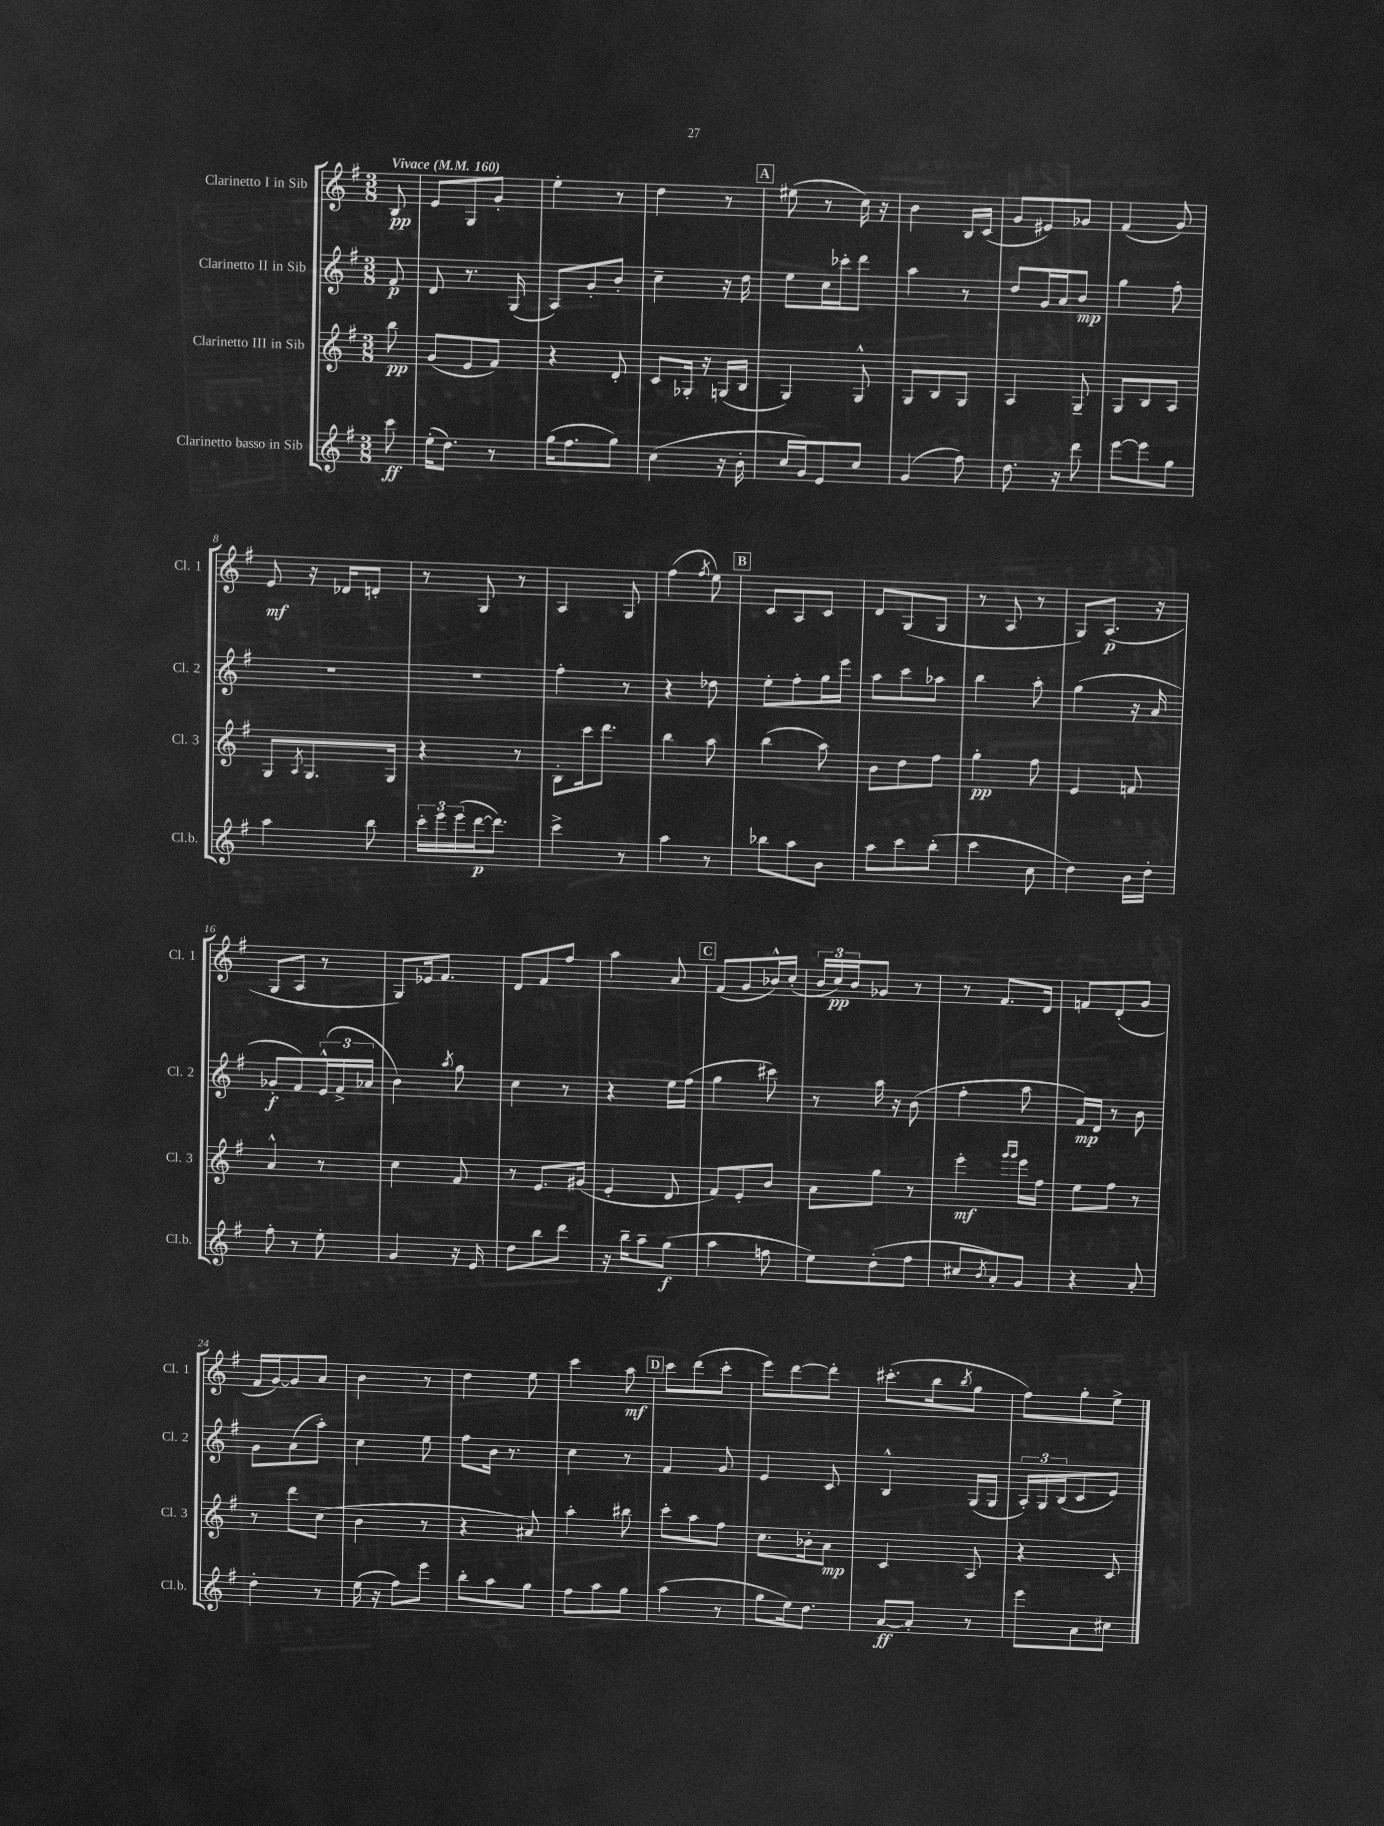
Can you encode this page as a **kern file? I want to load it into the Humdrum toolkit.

**kern	**dynam	**kern	**dynam	**kern	**dynam	**kern	**dynam
*part4	*part4	*part3	*part3	*part2	*part2	*part1	*part1
*staff4	*staff4	*staff3	*staff3	*staff2	*staff2	*staff1	*staff1
*I"Clarinetto basso in Sib	*	*I"Clarinetto III in Sib	*	*I"Clarinetto II in Sib	*	*I"Clarinetto I in Sib	*
*I'Cl.b.	*	*I'Cl. 3	*	*I'Cl. 2	*	*I'Cl. 1	*
*clefG2	*	*clefG2	*	*clefG2	*	*clefG2	*
*k[f#]	*	*k[f#]	*	*k[f#]	*	*k[f#]	*
*M3/8	*	*M3/8	*	*M3/8	*	*M3/8	*
*MM160	*	*MM160	*	*MM160	*	*MM160	*
=	=	=	=	=	=	=	=
!	!	!	!	!	!	!LO:TX:a:B:t=Vivace	!
8ccc\	ff	8bb\	pp	8f#/	p	8B/	pp
=1	=1	=1	=1	=1	=1	=1	=1
(16ee'\KL	.	(8g/L	.	8d/	.	8e/L	.
8.dd\J)	.	.	.	.	.	.	.
.	.	8e/	.	8.r	.	8G/	.
8r	.	8f#/J)	.	.	.	8g'/J	.
.	.	.	.	(16G/	.	.	.
=2	=2	=2	=2	=2	=2	=2	=2
(16gg\KL	.	4r	.	8A/L)	.	4ee'\	.
8.ff#\	.	.	.	.	.	.	.
.	.	.	.	8g'/	.	.	.
8gg\J)	.	8d'/	.	8b'/J	.	8r	.
=3	=3	=3	=3	=3	=3	=3	=3
(4cc\	.	8c/L	.	4cc~\	.	4dd\	.
.	.	16G-X'/Jk	.	.	.	.	.
.	.	16r	.	.	.	.	.
16r	.	(16Gn/LL	.	16r	.	8r	.
16b'\	.	16B/JJ	.	16dd\	.	.	.
!!LO:REH:place=s1:t=A
=4	=4	=4	=4	=4	=4	=4	=4
16cc/LL	.	4G/)	.	8ee\L	.	(8ee#X\	.
16g/J)	.	.	.	.	.	.	.
8e/	.	.	.	16cc\L	.	8r	.
.	.	.	.	16ccc-X'\J	.	.	.
8cc/J	.	8G^^/	.	8ddd\J	.	16cc\)	.
.	.	.	.	.	.	16r	.
=5	=5	=5	=5	=5	=5	=5	=5
(4g/	.	8G/L	.	4aa\	.	4b\	.
.	.	8B/	.	.	.	.	.
8ff#\)	.	8G/J	.	8r	.	16B/LL	.
.	.	.	.	.	.	(16c/JJ	.
=6	=6	=6	=6	=6	=6	=6	=6
8.dd\	.	4A/	.	8dd/L	.	8g/L	.
.	.	.	.	16g/L	.	8e#X/)	.
16r	.	.	.	16a/J	.	.	.
8ddd\	.	8G~/	.	8b/J	mp	8g-X/J	.
=7	=7	=7	=7	=7	=7	=7	=7
[8eee\L	.	8G/L	.	4gg\	.	(4f#/	.
8eee\]	.	8B/	.	.	.	.	.
8gg\J	.	8A/J	.	8ff#'\	.	8g/)	.
!!LO:LB:g=z
=8	=8	=8	=8	=8	=8	=8	=8
4aa\	.	8G/L	.	4.r	.	8e/	mf
.	.	8qA/	.	.	.	.	.
.	.	8.G/	.	.	.	16r	.
.	.	.	.	.	.	16d-X/KL	.
8bb\	.	.	.	.	.	8dn'/J	.
.	.	16G/Jk	.	.	.	.	.
=9	=9	=9	=9	=9	=9	=9	=9
24ccc'\LL	.	4r	.	4.r	.	8r	.
24eee\	.	.	.	.	.	.	.
(24eee\	.	.	.	.	.	.	.
[16ddd\J	p	.	.	.	.	8G/	.
8.ddd\J])	.	.	.	.	.	.	.
.	.	8r	.	.	.	8r	.
=10	=10	=10	=10	=10	=10	=10	=10
4ccc^\	.	8B'\L	.	4ff#'\	.	4A/	.
.	.	16ccc\k	.	.	.	.	.
.	.	8.ddd\J	.	.	.	.	.
8r	.	.	.	8r	.	8G/	.
=11	=11	=11	=11	=11	=11	=11	=11
4aa\	.	4bb\	.	4r	.	(4ff#\	.
.	.	.	.	.	.	8qff#/	.
8r	.	8aa\	.	8dd-X\	.	8ee\)	.
!!LO:REH:place=s1:t=B
=12	=12	=12	=12	=12	=12	=12	=12
8bb-X\L	.	(4bb\	.	8ee'\L	.	8c/L	.
8aa\	.	.	.	8ff#'\	.	8A/	.
8b\J	.	8aa\)	.	16gg\L	.	8c/J	.
.	.	.	.	16eee\JJ	.	.	.
=13	=13	=13	=13	=13	=13	=13	=13
8aa\L	.	8b\L	.	8aa\L	.	8d/L	.
8ccc\	.	8dd\	.	8ccc\	.	(8G/	.
(8bb'\J	.	8ff#\J	.	8aa-X\J	.	8G/J	.
=14	=14	=14	=14	=14	=14	=14	=14
4ccc\	.	4gg'\	pp	4bb\	.	8r	.
.	.	.	.	.	.	8A/	.
8cc\	.	8ff#\	.	8aa'\	.	8r	.
=15	=15	=15	=15	=15	=15	=15	=15
4dd\)	.	4e/	.	(4gg\	.	8G/L)	.
.	.	.	.	.	.	(8.A/J	p
16b\LL	.	8fn/	.	16r	.	.	.
16dd'\JJ	.	.	.	16a/	.	16r	.
!!LO:LB:g=z
=16	=16	=16	=16	=16	=16	=16	=16
8ff#'\	.	4a^^/	.	8g-X'/L	f	8G/L	.
8r	.	.	.	8f#/)	.	8A/J	.
8ee'\	.	8r	.	(24e^^/L	.	8r	.
.	.	.	.	24f#^/	.	.	.
.	.	.	.	24a-X/JJ	.	.	.
=17	=17	=17	=17	=17	=17	=17	=17
4g/	.	4cc\	.	4b\)	.	8G/L)	.
.	.	.	.	.	.	16e-X/k	.
.	.	.	.	.	.	8.f#/J	.
.	.	.	.	8qaa/	.	.	.
16r	.	8f#/	.	8gg\	.	.	.
16e/	.	.	.	.	.	.	.
=18	=18	=18	=18	=18	=18	=18	=18
8dd\L	.	8r	.	4cc\	.	8d/L	.
8bb\	.	8.e/L	.	.	.	8f#/	.
8ddd\J	.	.	.	8r	.	8ff#/J	.
.	.	(16g#X/Jk	.	.	.	.	.
=19	=19	=19	=19	=19	=19	=19	=19
16r	.	4e'/	.	4r	.	4aa\	.
16bb~\KL	.	.	.	.	.	.	.
8aa~\	.	.	.	.	.	.	.
(8gg\J	f	8d/	.	16ee\LL	.	8a/	.
.	.	.	.	(16ff#\JJ	.	.	.
!!LO:REH:place=s1:t=C
=20	=20	=20	=20	=20	=20	=20	=20
4aa\	.	8f#/L)	.	4gg\	.	(8f#/L	.
.	.	8e'/	.	.	.	8g/	.
8ffn\	.	8b/J	.	8ccc#X\)	.	16b-X^^/L)	.
.	.	.	.	.	.	(16cc'/JJ	.
=21	=21	=21	=21	=21	=21	=21	=21
8ee\L)	.	8a\L	.	8r	.	24b/LL	.
.	.	.	.	.	.	24cc/)	pp
.	.	.	.	.	.	24b/J	.
(8dd'\	.	8gg\J	.	16aa\	.	8g-X/J	.
.	.	.	.	16r	.	.	.
8ff#\J	.	8r	.	(8b\	.	8r	.
=22	=22	=22	=22	=22	=22	=22	=22
8cc#X/L	.	4eee'\	mf	4ff#'\	.	8r	.
8qb/	.	.	.	.	.	.	.
8a'/)	.	.	.	.	.	8.f#/L	.
.	.	16qqggg/LL	.	.	.	.	.
.	.	16qqggg/JJ	.	.	.	.	.
8g/J	.	16eee\LL	.	8aa\	.	.	.
.	.	16ff#\JJ	.	.	.	16d/Jk	.
=23	=23	=23	=23	=23	=23	=23	=23
4r	.	8ee\L	.	16f#/LL)	mp	8fn/L	.
.	.	.	.	16d/JJ	.	.	.
.	.	8ff#\J	.	8r	.	(8d'/	.
8a'/	.	8r	.	8b\	.	8g/J	.
!!LO:LB:g=z
=24	=24	=24	=24	=24	=24	=24	=24
4dd'\	.	8r	.	8g\L	.	16f#/LL	.
.	.	.	.	.	.	[16g/J)	.
.	.	8ddd\L	.	(8a\	.	8g/]	.
8r	.	(8cc\J	.	8aa'\J)	.	8a/J	.
=25	=25	=25	=25	=25	=25	=25	=25
(16ee\	.	4b\	.	4cc\	.	4b\	.
16r	.	.	.	.	.	.	.
8ff#\L)	.	.	.	.	.	.	.
8eee\J	.	8r	.	8ee\	.	8r	.
=26	=26	=26	=26	=26	=26	=26	=26
8bb'\L	.	4r	.	8ff#\L	.	4dd\	.
8aa\	.	.	.	16b\Jk	.	.	.
.	.	.	.	8.r	.	.	.
8gg\J	.	8a#X/)	.	.	.	8ee\	.
=27	=27	=27	=27	=27	=27	=27	=27
8ff#\L	.	4aa'\	.	4cc\	.	4ccc\	.
8aa\	.	.	.	.	.	.	.
8gg\J	.	8bb#X\	.	8r	.	8aa\	mf
!!LO:REH:place=s1:t=D
=28	=28	=28	=28	=28	=28	=28	=28
(4aa\	.	8ccc'\L	.	4f#/	.	8ccc\L	.
.	.	8aa\	.	.	.	(8ddd\	.
8r	.	8ff#\J	.	8g/	.	8ccc'\J	.
=29	=29	=29	=29	=29	=29	=29	=29
8gg\L	.	8.cc\L	.	4e/	.	8eee\L)	.
16ee\k)	.	.	.	.	.	[8ddd\	.
8.dd\J	.	16b-X'\k	.	.	.	.	.
.	.	8a\J	mp	8c/	.	8ddd'\J]	.
=30	=30	=30	=30	=30	=30	=30	=30
[8a/L	ff	4c/	.	4B^^/	.	(8.ccc#X'\L	.
8a'/J]	.	.	.	.	.	.	.
.	.	.	.	.	.	16bb\k	.
.	.	.	.	.	.	8qbb/	.
8r	.	8A/	.	(16G/LL	.	8gg\J	.
.	.	.	.	16G/JJ	.	.	.
=31	=31	=31	=31	=31	=31	=31	=31
8eee\L	.	4r	.	24A'/LL)	.	8ff#\L)	.
.	.	.	.	24G/	.	.	.
.	.	.	.	(24B/J	.	.	.
8a\	.	.	.	8c/	.	8gg'\	.
8cc#X\J	.	8c/	.	8e/J)	.	8ee^\J	.
==	==	==	==	==	==	==	==
*-	*-	*-	*-	*-	*-	*-	*-
